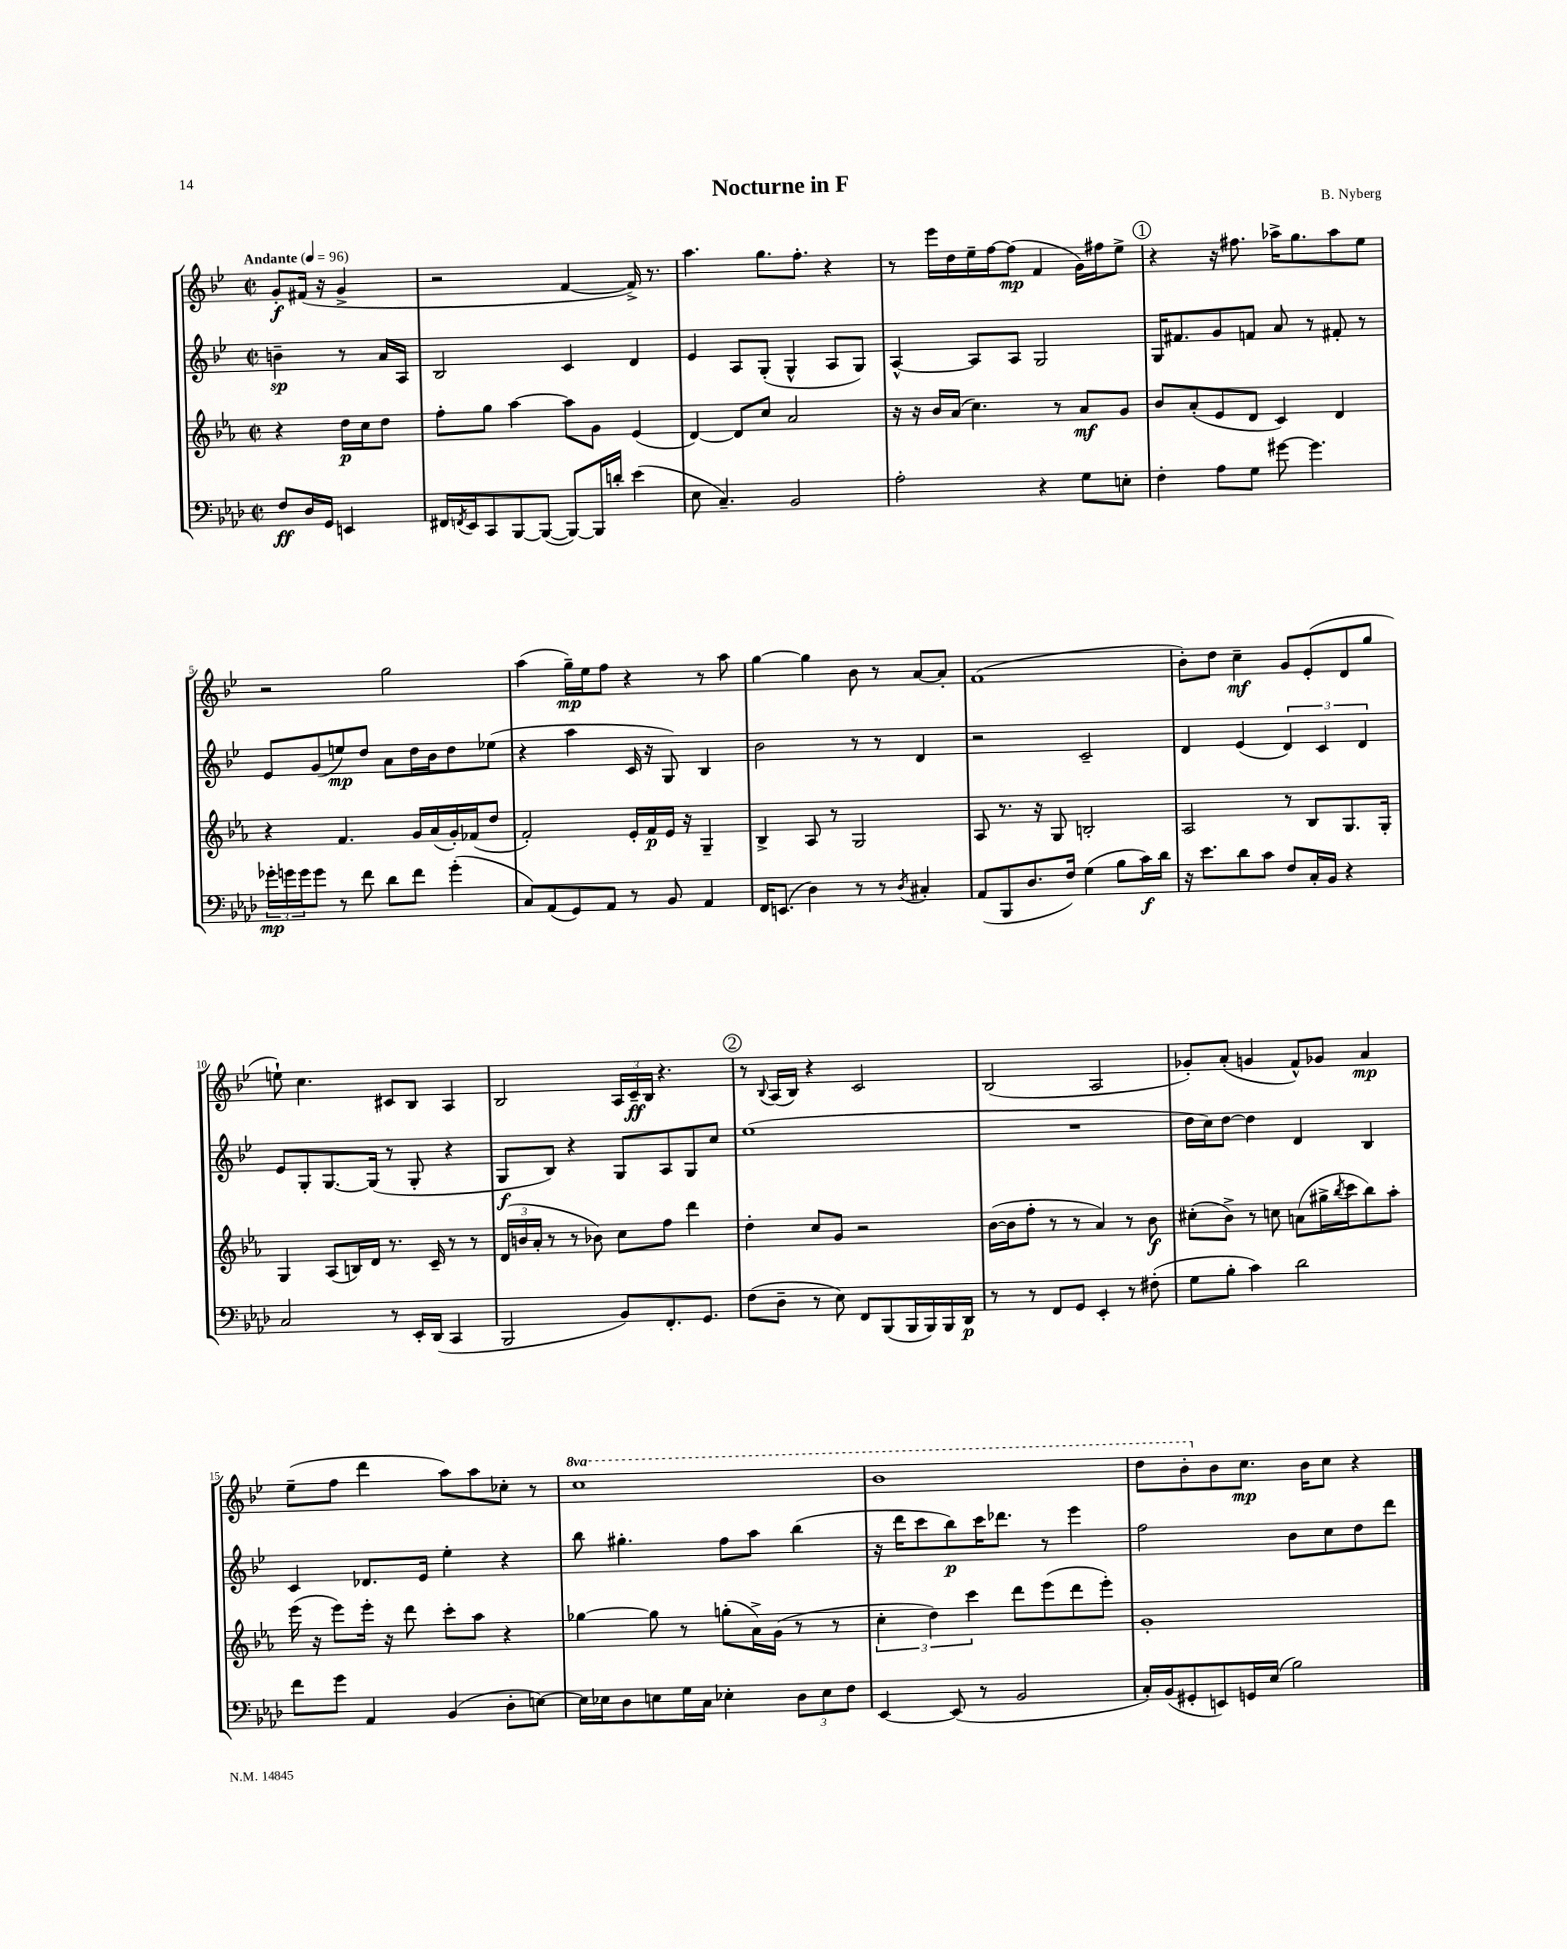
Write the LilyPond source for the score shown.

\header { title = "Nocturne in F" composer = "B. Nyberg" }
<<
\new StaffGroup <<
\new Staff = "s0" {
    \clef treble \key bes \major \defaultTimeSignature \time 2/2 \set Staff.ottavationMarkups = #ottavation-simple-ordinals \partial 2 \tempo "Andante" 4 = 96
    g'8-.\f fis'16( r16 g'4-> |
    r2 f'4~ f'16->) r8. |
    a''4. g''8. f''8.-. r4 |
    r8 ees'''16 d''16 ees''16-- f''16~ f''8\mp( f'4 g'16) fis''16 ees''8-> |
    \mark \markup { \circle "1" } r4 r16 fis''8. aes''16-> g''8. aes''8 ees''8 |
    r2 g''2 |
    a''4( g''16--\mp) ees''16 f''8 r4 r8 a''8 |
    g''4~ g''4 bes'8 r8 a'8~ a'8-. |
    f'1( |
    bes'8-.) d''8 c''4--\mf g'8 ees'8-.( d'8 g''8 |
    e''8-!) c''4. cis'8 bes8 a4 |
    bes2 \tuplet 3/2 { a16 c'16--\ff bes16 } r4. |
    \mark \markup { \circle "2" } r8 \appoggiatura { bes8 } a16( bes16) r4 c'2 |
    bes2( a2 |
    ges'8-.) a'8-.( g'4 f'8-^) ges'8 a'4\mp |
    ees''8--( f''8 d'''4 a''8) a''8 ces''8-. r8 |
    \ottava #1 c'''1 |
    bes''1 |
    d'''8 bes''8-. \ottava #0 bes'8 c''8.\mp bes'16 c''8 r4 \bar "|." |
}
\new Staff = "s1" {
    \clef treble \key bes \major \defaultTimeSignature \time 2/2 \partial 2
    b'4--\sp r8 a'16 a16 |
    bes2 c'4 d'4 |
    ees'4 a8 g8-.( g4-^ a8 g8) |
    a4~-^ a8 a8 g2 |
    \mark \markup { \circle "1" } g16 fis'8. g'8 f'8 a'8 r8 fis'8-. r8 |
    ees'8 g'8( e''8\mp) d''8 a'8 d''16 bes'16 d''8 ees''8( |
    r4 a''4 c'16 r16 g8) bes4 |
    bes'2 r8 r8 d'4 |
    r2 c'2-- |
    d'4 ees'4( \tuplet 3/2 { d'4) c'4 d'4 } |
    ees'8 g8-. g8.~ g16( r8 g8-. r4 |
    g8\f bes8) r4 g8 a8 g8 c''8 |
    \mark \markup { \circle "2" } ees''1( |
    R1 |
    d''16 c''16) d''8~ d''4 d'4 bes4 |
    c'4 des'8. ees'16 ees''4-. r4 |
    bes''8 gis''4.-. f''8 a''8 bes''4( |
    r16 d'''16 c'''8 bes''8\p) c'''16 des'''8. r8 ees'''4 |
    f''2 bes'8 c''8 d''8 d'''8 \bar "|." |
}
\new Staff = "s2" {
    \clef treble \key ees \major \defaultTimeSignature \time 2/2 \partial 2
    r4 d''16\p c''16 d''8 |
    f''8-. g''8 aes''4~ aes''8 g'8 ees'4( |
    d'4~) d'8 c''8 aes'2 |
    r16 r16 bes'16 aes'16( c''4.) r8 aes'8\mf g'8 |
    \mark \markup { \circle "1" } bes'8 aes'8-.( ees'8 d'8 c'4) d'4 |
    r4 f'4. g'16 aes'16( g'16-.) fes'16( d''8 |
    f'2-.) ees'16-. f'16\p ees'16 r16 g4-- |
    bes4-> aes8 r8 g2 |
    aes8 r8. r16 g8 b2-. |
    aes2 r8 bes8 g8. g16-. |
    g4 aes8( b16) d'16 r8. c'16-- r8 r8 |
    \tuplet 3/2 { d'16( b'16 aes'16-. } r8 r8 bes'8) c''8 f''8 d'''4 |
    \mark \markup { \circle "2" } d''4-. c''8 g'8 r2 |
    bes'16~( bes'16 f''8-. r8 r8 aes'4) r8 bes'8\f |
    cis''8-.( bes'8->) r8 c''8 a'8( gis''16-> \acciaccatura { bes''8 } c'''16 bes''8) aes''8-. |
    ees'''16( r16 ees'''8) ees'''16-. r16 d'''8 c'''8-. aes''8 r4 |
    ges''4~ ges''8 r8 g''8-.( aes'16->) g'16( r8 r8 |
    \tuplet 3/2 { c''4-. d''4) c'''4 } d'''8 ees'''8( d'''8 ees'''8-.) |
    g'1-. \bar "|." |
}
\new Staff = "s3" {
    \clef bass \key aes \major \defaultTimeSignature \time 2/2 \partial 2
    f8\ff des16 g,16 e,4 |
    fis,16 \acciaccatura { f,8 } ees,16 c,8 bes,,8~ bes,,8~( bes,,8~) bes,,16 d'16-. ees'4( |
    ees8 c4.--) bes,2 |
    aes2-. r4 g8 e8-. |
    \mark \markup { \circle "1" } f4-. aes8 g8 gis'8~ gis'4. |
    \tuplet 3/2 { ges'16-.\mp g'16 g'16 } g'8 r8 f'8 des'8 f'8 g'4-.( |
    c8) aes,8( g,8) aes,8 r8 bes,8 aes,4 |
    f,16 e,8.( des4) r8 r8 \acciaccatura { des8 } cis4-. |
    aes,8( bes,,8 des8. f16) g4( bes8 c'16\f) des'16 |
    r16 ees'8. des'8 c'8 f8 c16-. bes,16 r4 |
    c2 r8 ees,16-. des,16( c,4 |
    bes,,2 bes,8) f,8.-. g,8. |
    \mark \markup { \circle "2" } f8( des8-- r8 ees8) f,8 bes,,8( bes,,16 bes,,16) bes,,16 des,16\p |
    r8 r8 f,8 g,8 ees,4-. r8 fis8-.( |
    g8 bes8-. c'4) des'2 |
    f'8 g'8 aes,4 bes,4( des8-. e8~) |
    e16 ees16 des8 e8 g16 c16 ees4-. \tuplet 3/2 { des8 ees8 f8 } |
    ees,4~ ees,8( r8 bes,2 |
    c16-.) bes,16( gis,8-. e,8) g,16 ees16( bes2) \bar "|." |
}
>>
>>
